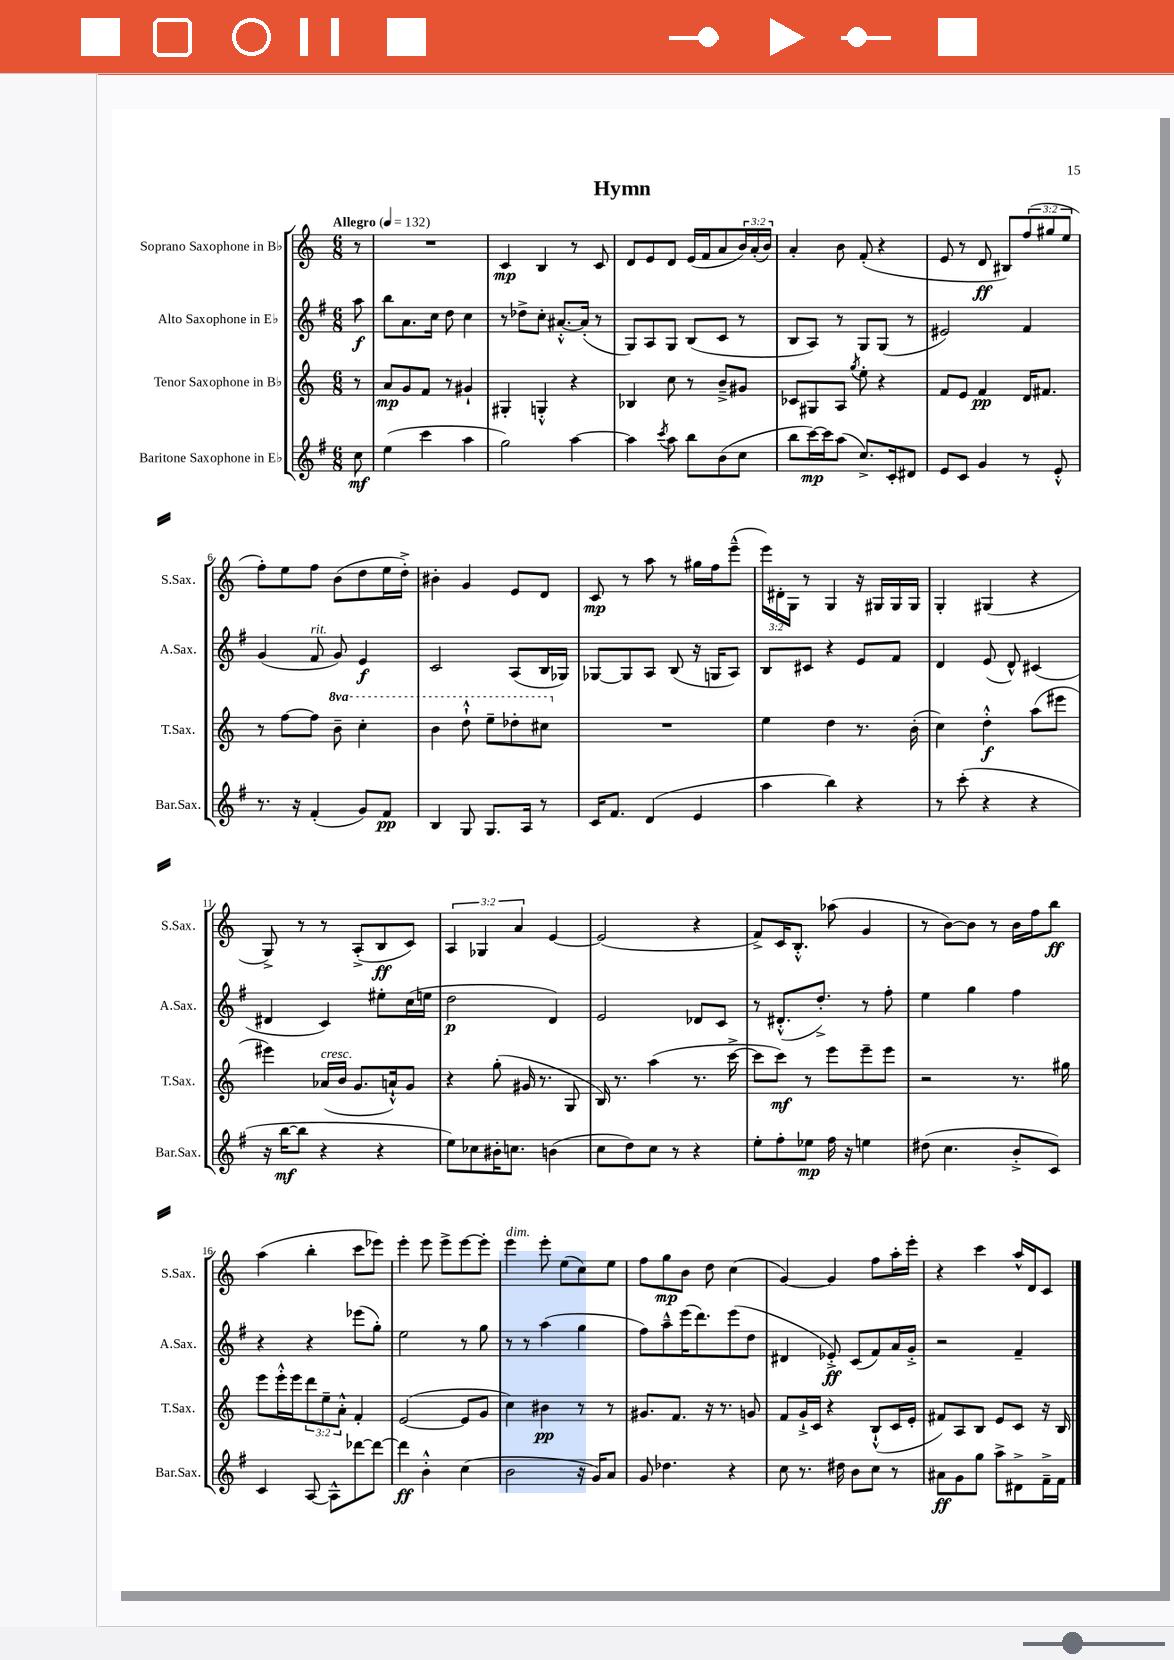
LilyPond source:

\header { title = "Hymn" }
<<
\new StaffGroup <<
\new Staff = "s0" \with { instrumentName = "Soprano Saxophone in Bb" shortInstrumentName = "S.Sax." } {
    \clef treble \key c \major \numericTimeSignature \time 6/8 \override Staff.TupletNumber.text = #tuplet-number::calc-fraction-text \partial 8 \tempo "Allegro" 4 = 132
    r8 |
    R2. |
    c'4\mp b4 r8 c'8 |
    d'8 e'8 d'8 e'16( f'16 a'8 \tuplet 3/2 { b'16) a'16-.( b'16) } |
    a'4-. b'8 f'8-.( r4 |
    e'8 r8 d'8\ff bis8) \tuplet 3/2 { f''8( gis''8 e''8 } |
    f''8-.) e''8 f''8 b'8( d''8 e''16 d''16-.->) |
    bis'4-. g'4 e'8 d'8 |
    c'8\mp r8 a''8 r8 gis''16 f''16 e'''8---^( |
    \tuplet 3/2 { e'''16) dis'16-. g16 } r8 g4 r16 gis16 gis16 gis16 |
    g4-. gis4( r4 |
    g8->) r8 r8 a8-.->( b8\ff c'8) |
    \tuplet 3/2 { a4 ges4 a'4 } e'4~ |
    e'2( r4 |
    f'8->) c'16 b8.-.-^ aes''8( g'4 |
    r8 b'8~) b'8 r8 b'16 f''16 b''8\ff |
    a''4( b''4-. c'''8 ees'''8) |
    e'''4-. e'''8 e'''8-> e'''8~ e'''8-. |
    e'''4^\markup { \italic "dim." } e'''8-. e''8( c''8) e''8 |
    f''8 g''8\mp b'8 d''8 c''4( |
    g'4~) g'4 f''8 a''16-. e'''16-. |
    r4 c'''4 a''16-^ d'16 c'8 \bar "|." |
}
\new Staff = "s1" \with { instrumentName = "Alto Saxophone in Eb" shortInstrumentName = "A.Sax." } {
    \clef treble \key g \major \numericTimeSignature \time 6/8 \partial 8
    a''8\f |
    b''8 a'8. c''16 d''8 c''4 |
    r8 des''8-> c''8-. ais'8.~-.-^ ais'16-.( r8 |
    g8) a8 g8 b8( c'8 r8 |
    b8 a8) r8 g8 g8( r8 |
    eis'2) fis'4 |
    g'4( fis'8^\markup { \italic "rit." } g'8) e'4\f |
    c'2 a8( b16 ges16) |
    ges8~ ges8 a8 b8( r16 g16 a8) |
    b8 cis'8 r4 e'8 fis'8 |
    d'4 e'8( d'8-^) cis'4( |
    dis'4 c'4) eis''8-. c''16( e''16 |
    d''2\p d'4) |
    e'2 des'8 c'8 |
    r8 dis'8.-.-^( d''8.-.->) r8 fis''8-. |
    e''4 g''4 fis''4 |
    r4 r4 ees'''8( g''8-.) |
    e''2 r8 g''8 |
    r8 r8 a''4( g''4 |
    fis''8) a''8---^ e'''16( d'''8.) e'''8( d''8 |
    dis'4 ees'8-.->\ff) c'8( fis'8) a'16 g'16-.-> |
    r2 fis'4-- \bar "|." |
}
\new Staff = "s2" \with { instrumentName = "Tenor Saxophone in Bb" shortInstrumentName = "T.Sax." } {
    \clef treble \key c \major \numericTimeSignature \time 6/8 \override Staff.TupletNumber.text = #tuplet-number::calc-fraction-text \set Staff.ottavationMarkups = #ottavation-simple-ordinals \partial 8
    r8 |
    a'8\mp g'8 f'8 r8 gis'4-! |
    gis4-. g4-.-^ r4 |
    bes4 c''8 r8 b'8---> gis'8 |
    ces'8 gis8 a8 \acciaccatura { g''8 } e''8-. r4 |
    f'8 e'8 f'4\pp d'16 fis'8. |
    r8 f''8~ f''8 \ottava #1 b''8-- c'''4-. |
    b''4 d'''8-!-^ e'''8-- des'''8-. cis'''8 \ottava #0 |
    R2. |
    e''4 d''4 r8. b'16-.( |
    c''4) d''4-.-^\f a''8( eis'''8 |
    eis'''4) aes'16^\markup { \italic "cresc." }( b'16 g'8. a'16-!-^) g'8 |
    r4 g''8-.( gis'16 r8. g8 |
    b16) r8. a''4( r8. c'''16~-> |
    c'''8 c'''8\mf) r8 e'''8 e'''8-- e'''8 |
    r2 r8. gis''16 |
    e'''8 e'''16-.-^ e'''16 \tuplet 3/2 { d'''8 e''8-- a'8-.-^ } f'4-. |
    e'2~( e'8 g'8 |
    c''4) bis'4\pp r8 r8 |
    gis'8. f'8. r16 r8. g'8 |
    f'8 g'16-!-> c'16 r4 b8-!-^( c'16 e'16-. |
    fis'8) a8 b8 e'8 c'8 r16 b16 \bar "|." |
}
\new Staff = "s3" \with { instrumentName = "Baritone Saxophone in Eb" shortInstrumentName = "Bar.Sax." } {
    \clef treble \key g \major \numericTimeSignature \time 6/8 \partial 8
    c''8\mf |
    e''4( c'''4 a''4 |
    g''2) a''4~ |
    a''4 \acciaccatura { c'''8 } a''8 b''8 b'8( c''8 |
    b''8 c'''16~\mp) c'''16 a''8( c''8.->) c'16-. dis'8 |
    e'8 c'8 g'4 r8 e'8-.-^ |
    r8. r16 fis'4-.( g'8) fis'8\pp |
    b4 g8 g8. a16 r8 |
    c'16 fis'8. d'4( e'4 |
    a''4 b''4) r4 |
    r8 c'''8-.( r4 r4 |
    r16 b''16~\mf b''8 r4 r4 |
    e''8) ces''8 bis'16-. c''8. b'4( |
    c''8 d''8) c''8 r8 r4 |
    e''8-. fis''8-. ees''8\mp fis''16 r16 e''4 |
    dis''8( c''4. b'8-.-> c'8) |
    c'4 a8~ a8-^ des'''8~ des'''8~ |
    des'''4\ff b'4-.-^ c''4( |
    b'2 r16 g'16) a'8 |
    g'8 des''4. r4 |
    c''8 r8. dis''16 b'8 c''8 r8 |
    ais'8\ff g'8 g''8 a''8-> dis'8-> fis'16---> fis'16 \bar "|." |
}
>>
>>
